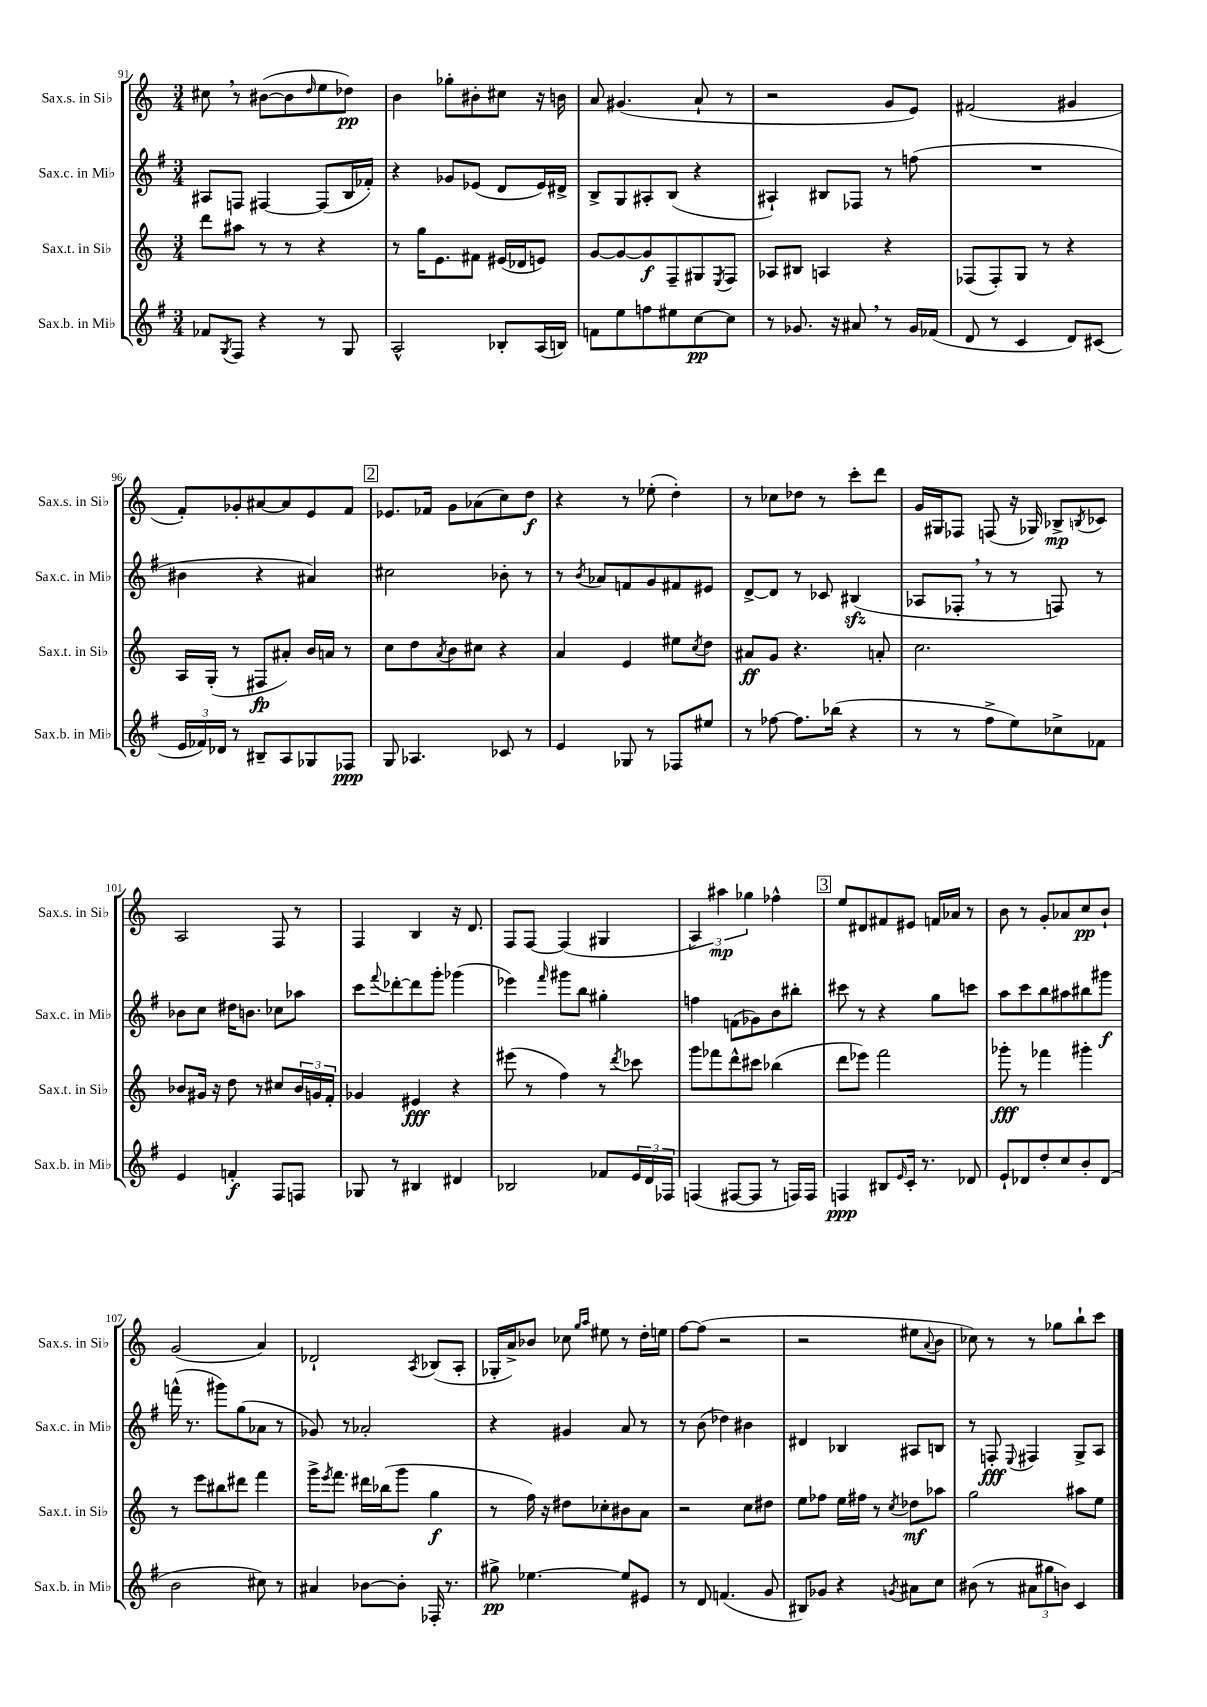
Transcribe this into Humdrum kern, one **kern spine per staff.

**kern	**dynam	**kern	**dynam	**kern	**dynam	**kern	**dynam
*part4	*part4	*part3	*part3	*part2	*part2	*part1	*part1
*staff4	*staff4	*staff3	*staff3	*staff2	*staff2	*staff1	*staff1
*I"Sax.b. in Mi♭	*	*I"Sax.t. in Si♭	*	*I"Sax.c. in Mi♭	*	*I"Sax.s. in Si♭	*
*I'Sax.b. in Mi♭	*	*I'Sax.t. in Si♭	*	*I'Sax.c. in Mi♭	*	*I'Sax.s. in Si♭	*
*clefG2	*	*clefG2	*	*clefG2	*	*clefG2	*
*k[f#]	*	*k[]	*	*k[f#]	*	*k[]	*
*M3/4	*	*M3/4	*	*M3/4	*	*M3/4	*
=91	=91	=91	=91	=91	=91	=91	=91
8f-X/L	.	8ddd\L	.	8A#X/L	.	8cc#X,\	.
8qG/	.	.	.	.	.	.	.
8F#/J	.	8aa#X\J	.	8Fn/J	.	8r	.
4r	.	8r	.	[4F#X/	.	([8b#X\L	.
.	.	8r	.	.	.	8b#\]	.
.	.	.	.	.	.	16qqdd/	.
8r	.	4r	.	(8F#/L]	.	8ee\	.
8G/	.	.	.	16B/L	.	8dd-X\J)	pp
.	.	.	.	16f-X'/JJ)	.	.	.
=92	=92	=92	=92	=92	=92	=92	=92
2A^^/	.	8r	.	4r	.	4b\	.
.	.	16gg\KL	.	.	.	.	.
.	.	8.e\	.	.	.	.	.
.	.	.	.	8g-X/L	.	8gg-X'\L	.
.	.	8f#X\J	.	(8e-X/J	.	8b#X'\	.
8B-X'/L	.	(16e#X/LL	.	8d/L	.	8cc#X\J	.
.	.	16d-X/J	.	.	.	.	.
(16A/L	.	8en/J)	.	16e-/L)	.	16r	.
16Bn/JJ)	.	.	.	16d#X^/JJ	.	16bn\	.
=93	=93	=93	=93	=93	=93	=93	=93
8fn\L	.	[8g/L	.	8B^/L	.	8a/	.
8ee\	.	8g/_	.	8G/	.	(4.g#X/	.
8ffn\	.	8g/]	f	8A#X'/	.	.	.
8ee#X\	.	8F~/	.	(8B/J	.	.	.
[8cc\	pp	8G#X/	.	4r	.	8a`/	.
.	.	8qE/	.	.	.	.	.
8cc\J]	.	8F/J	.	.	.	8r	.
=94	=94	=94	=94	=94	=94	=94	=94
8r	.	8A-X/L	.	4A#X`/)	.	2r	.
8.g-X/	.	8B#X/J	.	.	.	.	.
.	.	4An/	.	8B#X/L	.	.	.
16r	.	.	.	.	.	.	.
8a#X,/	.	.	.	8F-X/J	.	.	.
8r	.	4r	.	8r	.	8g/L	.
16g-/LL	.	.	.	(8ffn\	.	8e/J)	.
(16f-X/JJ	.	.	.	.	.	.	.
=95	=95	=95	=95	=95	=95	=95	=95
8d/	.	(8F-X/L	.	2.r	.	(2f#X/	.
8r	.	8F-'/)	.	.	.	.	.
4c/	.	8G/J	.	.	.	.	.
.	.	8r	.	.	.	.	.
8d/L)	.	4r	.	.	.	4g#X/	.
(8c#X/J	.	.	.	.	.	.	.
!!LO:LB:g=z
=96	=96	=96	=96	=96	=96	=96	=96
24e/LL	.	16A/LL	.	4b#X\	.	8f'/L)	.
24f-X/)	.	.	.	.	.	.	.
.	.	(16G'/JJ	.	.	.	.	.
24d-X/JJ	.	.	.	.	.	.	.
8r	.	8r	.	.	.	8g-X'/	.
8B#X~/L	.	8F#X/L	fp	4r	.	[8a#X/	.
8A/	.	8a#X'/J)	.	.	.	8a#/]	.
8G-X/	.	16b/LL	.	4a#X/)	.	8e/	.
.	.	16an/JJ	.	.	.	.	.
8F-X/J	ppp	8r	.	.	.	8f/J	.
!!LO:REH:place=s1:t=2
=97	=97	=97	=97	=97	=97	=97	=97
8G/	.	8cc\L	.	2cc#X\	.	8.e-X/L	.
4.A-X/	.	8dd\	.	.	.	.	.
.	.	.	.	.	.	16f-X/Jk	.
.	.	8qa/	.	.	.	.	.
.	.	8b\	.	.	.	8g\L	.
.	.	8cc#X\J	.	.	.	(8a-X\	.
8c-X/	.	4r	.	8b-X'\	.	8cc\)	.
8r	.	.	.	8r	.	8dd\J	f
=98	=98	=98	=98	=98	=98	=98	=98
4e/	.	4a/	.	8r	.	4r	.
.	.	.	.	8qb/	.	.	.
.	.	.	.	8a-X/L	.	.	.
8G-X/	.	4e/	.	8fn/	.	8r	.
8r	.	.	.	8g/	.	(8ee-X'\	.
8F-X/L	.	8ee#X\L	.	8f#X/	.	4dd'\)	.
.	.	8qcc/	.	.	.	.	.
8ee#X/J	.	8dd\J	.	8e#X/J	.	.	.
=99	=99	=99	=99	=99	=99	=99	=99
8r	.	8a#X/L	ff	[8d^/L	.	8r	.
[8ff-X\	.	8g/J	.	8d/J]	.	8cc-X\L	.
8.ff-\L]	.	4.r	.	8r	.	8dd-X\J	.
.	.	.	.	8c-X/	.	8r	.
(16bb-X\Jk	.	.	.	.	.	.	.
4r	.	.	.	(4B#Xzz/	.	8ccc'\L	.
.	.	8an'/	.	.	.	8ddd\J	.
=100	=100	=100	=100	=100	=100	=100	=100
8r	.	2.cc\	.	8A-X/L	.	16g/LL	.
.	.	.	.	.	.	16G#X/J	.
8r	.	.	.	8F-X',/J	.	8F-X/J	.
8ff#^\L	.	.	.	8r	.	(8Fn/	.
8ee\)	.	.	.	8r	.	16r	.
.	.	.	.	.	.	16G-X/)	.
8cc-X^\	.	.	.	8Fn/)	.	8B-X^/L	mp
.	.	.	.	.	.	8qBn/	.
8f-X\J	.	.	.	8r	.	8c-X/J	.
!!LO:LB:g=z
=101	=101	=101	=101	=101	=101	=101	=101
4e/	.	8b-X/L	.	8b-X\L	.	2A/	.
.	.	16g#X/Jk	.	8cc\J	.	.	.
.	.	16r	.	.	.	.	.
4fn'/	f	8dd\	.	16dd#X\KL	.	.	.
.	.	.	.	8.bn\J	.	.	.
.	.	8r	.	.	.	.	.
8F#/L	.	8cc#X/L	.	8cc-X\L	.	8F/	.
8Fn/J	.	24b-/L	.	8aa-X\J	.	8r	.
.	.	24gn/	.	.	.	.	.
.	.	24f'/JJ	.	.	.	.	.
=102	=102	=102	=102	=102	=102	=102	=102
8G-X/	.	4g-X/	.	8ccc\L	.	4F/	.
.	.	.	.	8qqfff#/	.	.	.
8r	.	.	.	[8ddd-X'\	.	.	.
4B#X/	.	4e#X/	fff	8ddd-\]	.	4B/	.
.	.	.	.	8ggg'\J	.	.	.
4d#X/	.	4r	.	(4ggg-X\	.	16r	.
.	.	.	.	.	.	8.d/	.
=103	=103	=103	=103	=103	=103	=103	=103
2B-X/	.	(8eee#X\	.	4eee-X\)	.	8F/L	.
.	.	8r	.	.	.	[8F/J	.
.	.	.	.	16qqfff#/	.	.	.
.	.	4ff\)	.	8ggg#X\L	.	(4F/]	.
.	.	.	.	8bb\J	.	.	.
8f-X/L	.	8r	.	4gg#X'\	.	4G#X/	.
.	.	8qddd/	.	.	.	.	.
24e/L	.	8ccc-X\	.	.	.	.	.
24d/	.	.	.	.	.	.	.
24F-X/JJ	.	.	.	.	.	.	.
=104	=104	=104	=104	=104	=104	=104	=104
(4Fn/	.	8ggg\L	.	4ffn\	.	6A/)	.
.	.	8fff-X\	.	.	.	.	.
.	.	.	.	.	.	6aa#X\	mp
[8F#X/L	.	8ddd^^\	.	(8fn\L	.	.	.
.	.	.	.	.	.	6gg-X\	.
8F#/J]	.	8ccc#X\J	.	8g-X\)	.	.	.
8r	.	(4bb-X\	.	8b\	.	4ff-X^^\	.
16Fn/LL)	.	.	.	8bb#X'\J	.	.	.
16F/JJ	.	.	.	.	.	.	.
!!LO:REH:place=s1:t=3
=105	=105	=105	=105	=105	=105	=105	=105
4Fn/	ppp	8ddd\L	.	8ccc#X\	.	8ee/L	.
.	.	8eee-X\J)	.	8r	.	8d#X/	.
8B#X/L	.	2fff\	.	4r	.	8f#X/	.
16qqe/	.	.	.	.	.	.	.
16c'/Jk	.	.	.	.	.	8e#X/J	.
8.r	.	.	.	.	.	.	.
.	.	.	.	8gg\L	.	16fn/LL	.
.	.	.	.	.	.	16a-X/JJ	.
8d-X/	.	.	.	8cccn\J	.	8r	.
=106	=106	=106	=106	=106	=106	=106	=106
8e`/L	.	8ggg-X'\	fff	8aa\L	.	8b\	.
8d-X/	.	8r	.	8ccc\	.	8r	.
8dd'/	.	4fff-X\	.	8bb\	.	8g'/L	.
8cc/	.	.	.	8aa#X\	.	8a-X/	.
8b'/	.	4ggg#X'\	.	8bb#X\	.	8cc/	pp
(8d-/J	.	.	.	8ggg#X\J	f	8b`/J	.
!!LO:LB:g=z
=107	=107	=107	=107	=107	=107	=107	=107
2b\	.	8r	.	(16fffn^^\	.	(2g/	.
.	.	.	.	8.r	.	.	.
.	.	8eee\L	.	.	.	.	.
.	.	8bb#X\	.	8ggg#X\L)	.	.	.
.	.	8ddd#X\J	.	(8gg\	.	.	.
8cc#X\)	.	4fff\	.	8a-X\J	.	4a/)	.
8r	.	.	.	8r	.	.	.
=108	=108	=108	=108	=108	=108	=108	=108
4a#X/	.	16ggg^\KL	.	8g-X/)	.	2d-X`/	.
.	.	8qeee/	.	.	.	.	.
.	.	8.fff\J	.	.	.	.	.
.	.	.	.	8r	.	.	.
[8b-X\L	.	16ddd#X\LL	.	2a-X'/	.	.	.
.	.	(16bb-X\J	.	.	.	.	.
8b-'\J]	.	8ggg\J	.	.	.	.	.
.	.	.	.	.	.	8qA/	.
16F-X'/	.	4gg\	f	.	.	(8B-X/L	.
8.r	.	.	.	.	.	.	.
.	.	.	.	.	.	8A'/J	.
=109	=109	=109	=109	=109	=109	=109	=109
8gg#X^\	pp	8r	.	4r	.	16G-X'/LL	.
.	.	.	.	.	.	16a^/J)	.
[4.ee-X\	.	16ff\)	.	.	.	8b-X/J	.
.	.	16r	.	.	.	.	.
.	.	8dd#X\L	.	4g#X/	.	8cc-X\	.
.	.	.	.	.	.	16qqgg/LL	.
.	.	.	.	.	.	16qqaa/JJ	.
.	.	8cc-X'\	.	.	.	8ee#X\	.
8ee-/L]	.	8b#X\	.	8a/	.	8r	.
8e#X/J	.	8a\J	.	8r	.	16dd'\LL	.
.	.	.	.	.	.	16een\JJ	.
=110	=110	=110	=110	=110	=110	=110	=110
8r	.	2r	.	8r	.	[8ff\L	.
8d/	.	.	.	(8b\	.	(8ff\J]	.
(4.fn/	.	.	.	4dd-X\)	.	2r	.
.	.	8cc\L	.	4b#X\	.	.	.
8g/	.	8dd#X\J	.	.	.	.	.
=111	=111	=111	=111	=111	=111	=111	=111
8B#X/L)	.	8ee\L	.	4d#X/	.	2r	.
8g-X/J	.	8ff-X\J	.	.	.	.	.
4r	.	16ee\LL	.	4B-X/	.	.	.
.	.	16ff#X\JJ	.	.	.	.	.
.	.	8r	.	.	.	.	.
8qgn/	.	8qcc/	.	.	.	.	.
8a#X\L	.	8dd-X\L	mf	8A#X/L	.	8ee#X\L	.
.	.	.	.	.	.	8qqa/	.
8cc\J	.	8aa-X\J	.	8Bn/J	.	8b\J	.
=112	=112	=112	=112	=112	=112	=112	=112
(8b#X\	.	2gg\	.	8r	.	8cc-X\)	.
8r	.	.	.	8Fn'/	fff	8r	.
.	.	.	.	8qqE/	.	.	.
12a#X\L	.	.	.	4F#X/	.	8r	.
12gg#X\	.	.	.	.	.	.	.
.	.	.	.	.	.	8gg-X\L	.
12bn\J)	.	.	.	.	.	.	.
4c/	.	8aa#X\L	.	8G^/L	.	8bb`\	.
.	.	8ee\J	.	8A/J	.	8ccc\J	.
==	==	==	==	==	==	==	==
*-	*-	*-	*-	*-	*-	*-	*-
